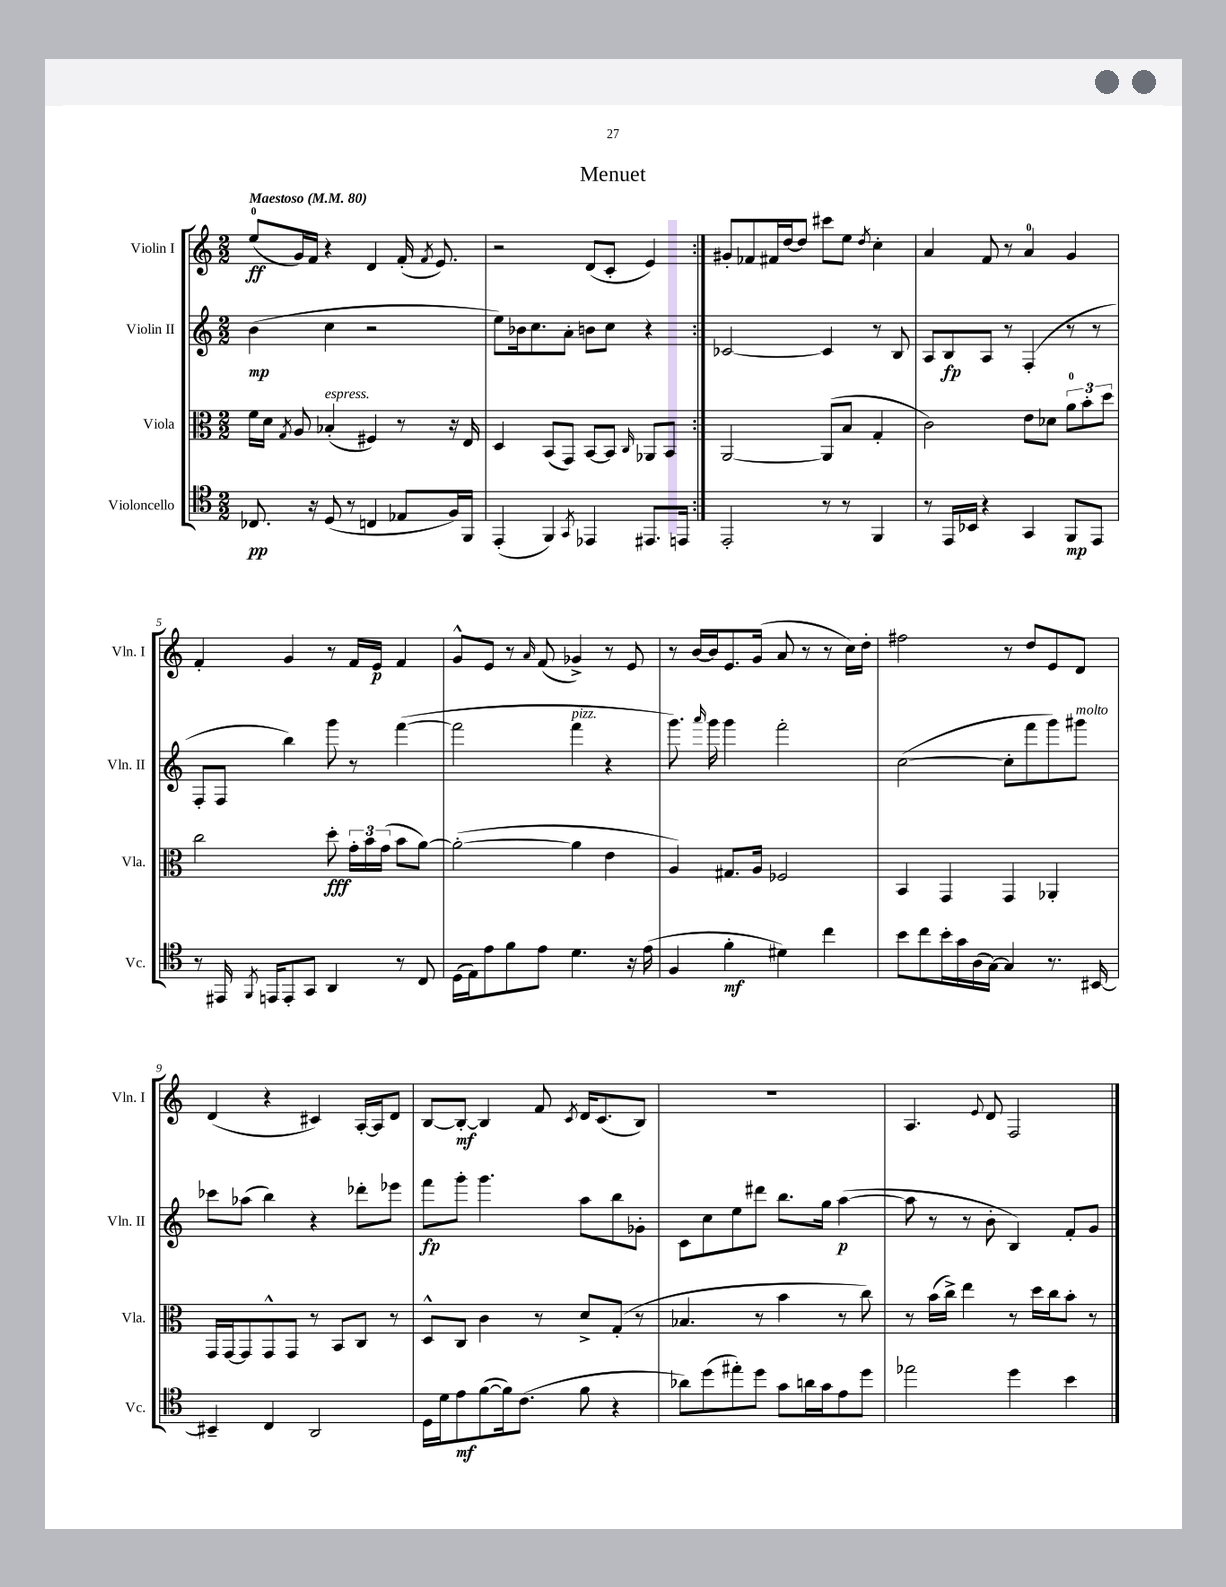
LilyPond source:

\header { title = "Menuet" }
<<
\new StaffGroup <<
\new Staff = "s0" \with { instrumentName = "Violin I" shortInstrumentName = "Vln. I" } {
    \clef treble \key c \major \numericTimeSignature \time 2/2 \tempo "Maestoso" 4 = 80
    \autoBeamOff \repeat volta 2 { e''8[-0\ff( g'16) f'16] r4 d'4 f'16-.( \acciaccatura { f'8 } e'8.) |
    r2 d'8[( c'8]-. e'4) | }
    gis'8[-. fes'8 fis'16 d''16~ d''8] cis'''8[ e''8] \acciaccatura { d''8 } c''4-. |
    a'4 f'8 r8 a'4-0 g'4 |
    f'4-. g'4 r8 f'16[ e'16]\p f'4 |
    g'8[-^ e'8] r8 \grace { a'16 } f'8( ges'4->) r8 e'8 |
    r8 b'16[~ b'16 e'8. g'16]( a'8 r8 r8 c''16[) d''16]-. |
    fis''2 r8 d''8[ e'8 d'8] |
    d'4( r4 cis'4) a16[~-. a16 d'8] |
    b8[~ b8]~-.\mf b4 f'8 \acciaccatura { c'8 } d'16[ c'8.( b8]) |
    R1 |
    a4. \appoggiatura { e'8 } d'8 f2 \bar "|." |
}
\new Staff = "s1" \with { instrumentName = "Violin II" shortInstrumentName = "Vln. II" } {
    \clef treble \key c \major \numericTimeSignature \time 2/2
    \autoBeamOff \repeat volta 2 { b'4\mp( c''4 r2 |
    e''8[) bes'16 c''8. a'8]-. b'8[ c''8] r4 | }
    ces'2~ ces'4 r8 b8 |
    a8[ b8\fp a8] r8 f4-.( r8 r8 |
    f8[-. f8] b''4) g'''8 r8 f'''4~( |
    f'''2 f'''4^\markup { \italic "pizz." } r4 |
    g'''8.) \grace { a'''16 } g'''16 g'''4 f'''2-. |
    c''2~( c''8[-. f'''8 g'''8) gis'''8]^\markup { \italic "molto" } |
    ces'''8[ aes''8]( b''4) r4 des'''8[-. ees'''8] |
    f'''8[\fp g'''8]-. g'''4. a''8[ b''8 ges'8]-. |
    c'8[ c''8 e''8 dis'''8] b''8.[ g''16] a''4~\p( |
    a''8 r8 r8 b'8-. b4) f'8[-. g'8] \bar "|." |
}
\new Staff = "s2" \with { instrumentName = "Viola" shortInstrumentName = "Vla." } {
    \clef alto \key c \major \numericTimeSignature \time 2/2
    \autoBeamOff \repeat volta 2 { f'16[ d'16] \acciaccatura { g8 } a8 bes4-.^\markup { \italic "espress." }( fis4) r8 r16 e16 |
    d4 b,8[( g,8]) b,8[~ b,8] \grace { c16 } aes,8[ b,8] | }
    a,2~ a,8[( b8] g4-. |
    c'2) e'8[ des'8] \tuplet 3/2 { a'8[-0 b'8-. d''8] } |
    c''2 d''8-.\fff \tuplet 3/2 { g'16[-. b'16 g'16]( } b'8[ a'8]~) |
    a'2~-.( a'4 e'4 |
    a4) gis8.[ a16] fes2 |
    b,4 g,4 g,4 aes,4-. |
    g,16[ g,16~ g,8 g,8-^ g,8] r8 b,8[ c8] r8 |
    d8[-^ c8] c'4 r8 d'8[-> g8]-.( r8 |
    bes4. r8 b'4 r8 c''8) |
    r8 b'16[( c''16]->) e''4 r8 d''16[ c''16 b'8]-. r8 \bar "|." |
}
\new Staff = "s3" \with { instrumentName = "Violoncello" shortInstrumentName = "Vc." } {
    \clef tenor \key c \major \numericTimeSignature \time 2/2
    \autoBeamOff \repeat volta 2 { ces8.\pp r16 d8( r8 c4 ees8[ f16) f,16] |
    e,4-.( f,4) \acciaccatura { g,8 } ees,4 eis,8.[ e,16] | }
    e,2-. r8 r8 f,4 |
    r8 e,16[ bes,16] r4 g,4 f,8[\mp e,8] |
    r8 eis,16 \acciaccatura { f,8 } e,16[ e,8-. g,8] a,4 r8 c8 |
    d16[( e16) e'8 f'8 e'8] d'4. r16 e'16( |
    f4 f'4-.\mf dis'4) c''4 |
    b'8[ c''8 b'16-. g'16 a16( g16]~) g4 r8. bis,16~ |
    bis,4-- c4 a,2 |
    d16[ d'16 e'8\mf f'8~( f'16) c'8.]( f'8 r4 |
    aes'8[) d''8( eis''8-.) d''8] g'8[ a'16 g'16 e'8 d''8] |
    ees''2 d''4 b'4 \bar "|." |
}
>>
>>
